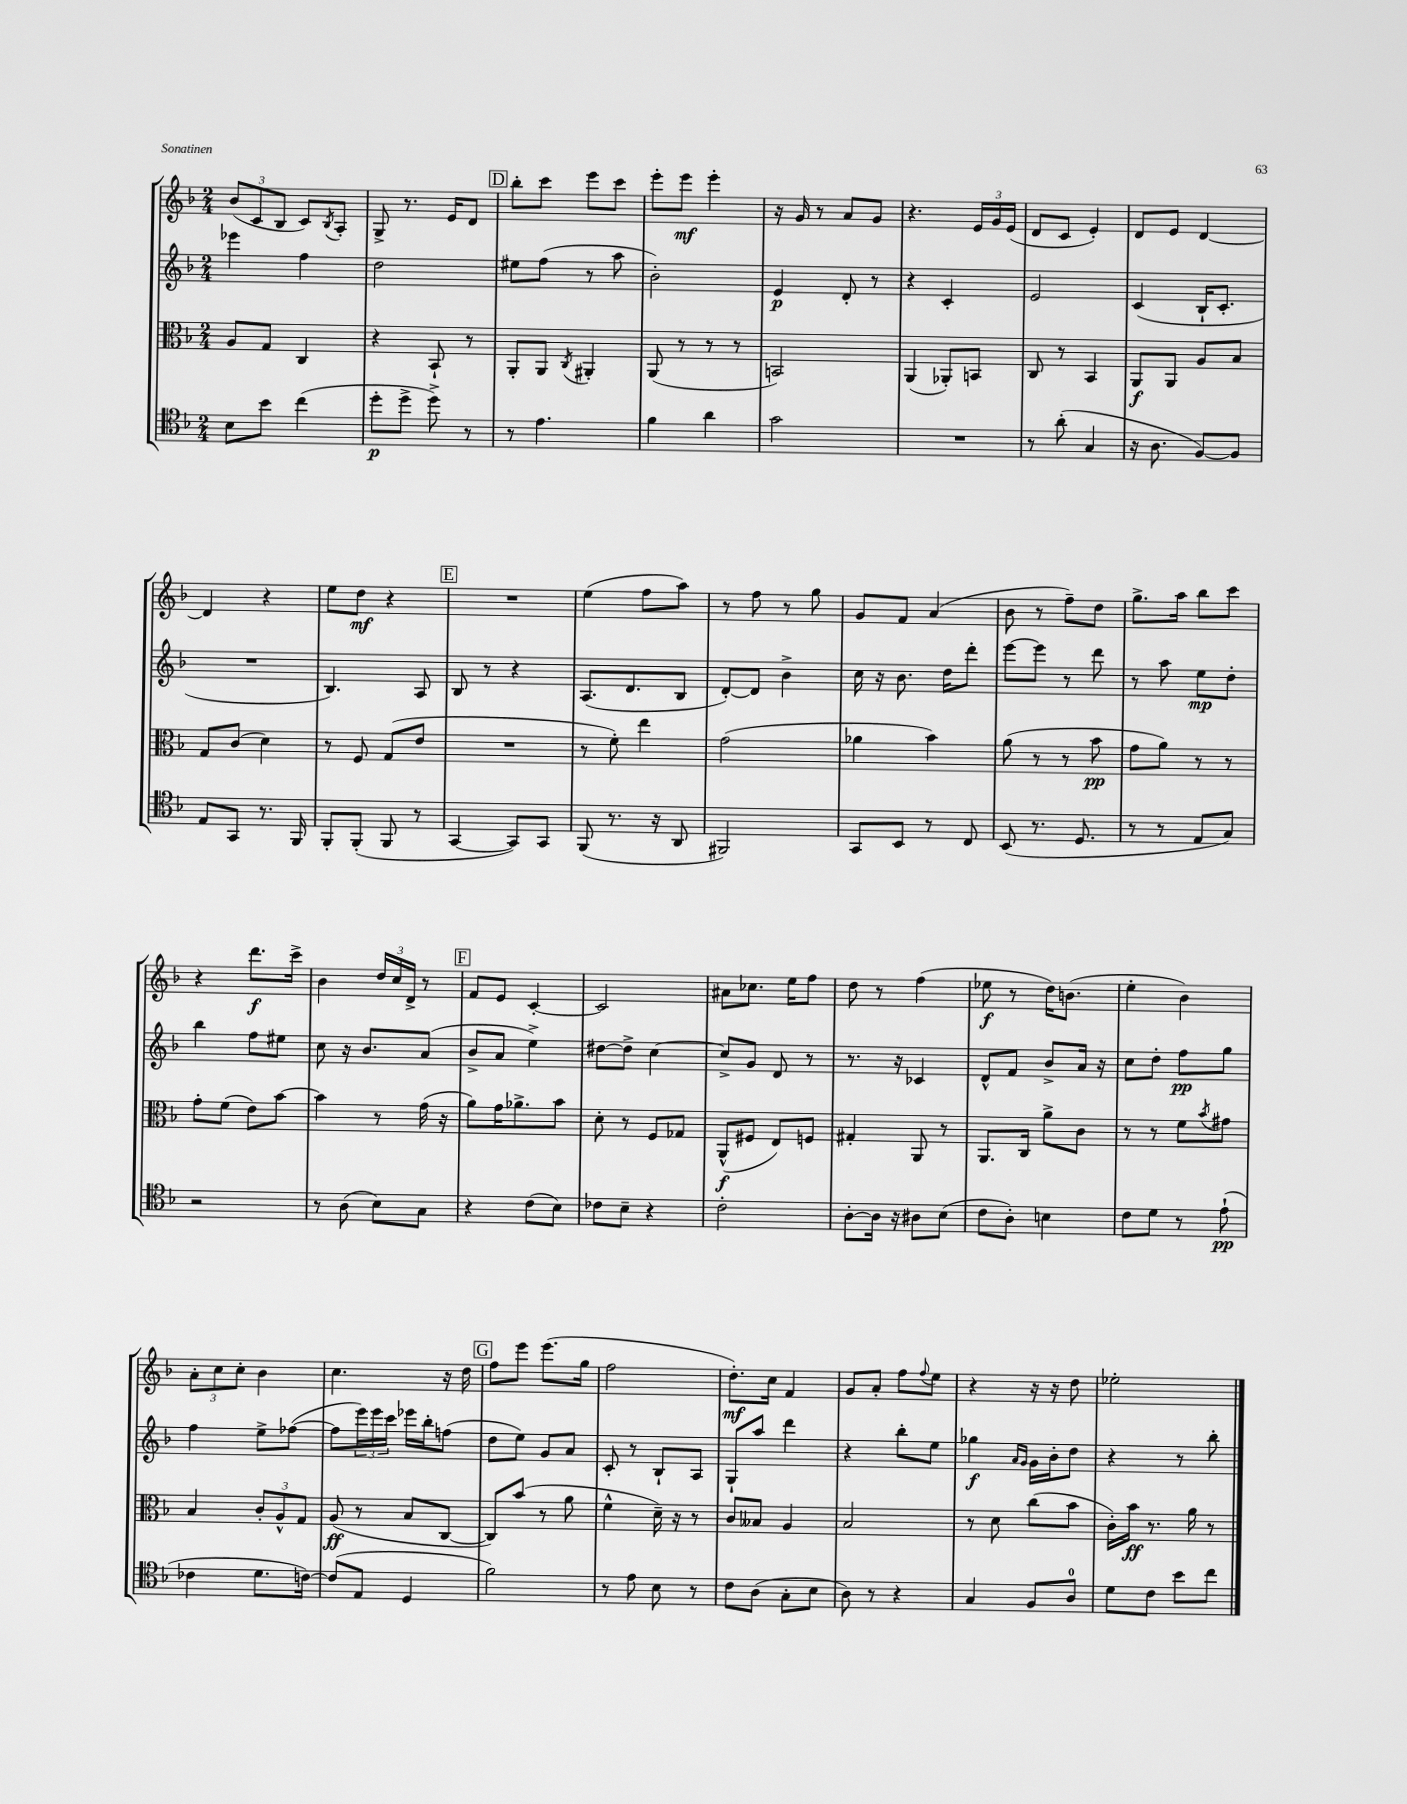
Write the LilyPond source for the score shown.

<<
\new StaffGroup <<
\new Staff = "s0" {
    \clef treble \key f \major \numericTimeSignature \time 2/4
    \tuplet 3/2 { bes'8( c'8 bes8 } c'8) \acciaccatura { bes8 } a8-. |
    g8-> r8. e'16 d'8 |
    \mark \markup { \box "D" } bes''8-. c'''8 e'''8 c'''8 |
    e'''8-. e'''8\mf e'''4-. |
    r16 g'16 r8 a'8 g'8 |
    r4. \tuplet 3/2 { e'16 g'16 e'16( } |
    d'8 c'8 e'4-.) |
    d'8 e'8 d'4~ |
    d'4 r4 |
    e''8 d''8\mf r4 |
    \mark \markup { \box "E" } R2 |
    e''4( f''8 a''8) |
    r8 f''8 r8 g''8 |
    g'8 f'8 a'4( |
    bes'8 r8 f''8--) d''8 |
    g''8.-> a''16 bes''8 c'''8 |
    r4 d'''8.\f c'''16-> |
    bes'4 \tuplet 3/2 { d''16 c''16 d'16-> } r8 |
    \mark \markup { \box "F" } f'8 e'8 c'4~-. |
    c'2 |
    ais'8 ces''8. e''16 f''8 |
    d''8 r8 f''4( |
    ees''8\f r8 d''16) b'8.( |
    e''4-. bes'4) |
    \tuplet 3/2 { a'8-. c''8 c''8-. } bes'4 |
    c''4. r16 d''16 |
    \mark \markup { \box "G" } f''8 e'''8 e'''8.( g''16 |
    f''2 |
    d''8.-.\mf) c''16 f'4 |
    g'8 a'8-. f''8 \appoggiatura { f''8 } e''8 |
    r4 r16 r16 d''8 |
    ees''2-. \bar "|." |
}
\new Staff = "s1" {
    \clef treble \key f \major \numericTimeSignature \time 2/4
    ees'''4 f''4 |
    d''2 |
    \mark \markup { \box "D" } eis''8 f''8( r8 a''8 |
    bes'2-.) |
    e'4\p d'8-. r8 |
    r4 c'4-. |
    e'2 |
    c'4( bes16-! c'8.-. |
    R2 |
    bes4.) a8 |
    \mark \markup { \box "E" } bes8 r8 r4 |
    a8.( d'8. bes8 |
    d'8~-.) d'8 bes'4-> |
    c''16 r16 bes'8. d''16 d'''8-. |
    e'''8~ e'''8 r8 d'''8 |
    r8 a''8 e''8\mp d''8-. |
    bes''4 f''8 eis''8 |
    c''8 r16 bes'8. a'8( |
    \mark \markup { \box "F" } bes'8-> a'8 e''4->) |
    dis''8~ dis''8-> c''4~ |
    c''8-> g'8 d'8 r8 |
    r8. r16 ces'4 |
    d'8-^ f'8 bes'8-> a'16 r16 |
    c''8 d''8-. f''8\pp g''8 |
    f''4 e''8-> fes''8~( |
    fes''8 \tuplet 3/2 { e'''16) e'''16 c'''16 } ees'''16 bes''16-. f''8( |
    \mark \markup { \box "G" } d''8 e''8) g'8 a'8 |
    c'8-. r8 bes8-! a8 |
    g8-! a''8 d'''4 |
    r4 bes''8-. e''8 |
    ges''4\f \grace { a'16 g'16 } g'16 bes'16-. d''8 |
    r4 r8 bes''8-. \bar "|." |
}
\new Staff = "s2" {
    \clef alto \key f \major \numericTimeSignature \time 2/4
    a8 g8 c4 |
    r4 bes,8-! r8 |
    \mark \markup { \box "D" } a,8-. a,8 \acciaccatura { c8 } ais,4-. |
    a,8( r8 r8 r8 |
    b,2) |
    a,4( aes,8-.) b,8 |
    c8 r8 bes,4 |
    a,8\f a,8 a8 bes8 |
    g8 c'8( d'4) |
    r8 f8 g8( e'8 |
    \mark \markup { \box "E" } R2 |
    r8 f'8-.) e''4 |
    g'2( |
    aes'4 bes'4) |
    a'8( r8 r8 bes'8\pp |
    g'8 a'8) r8 r8 |
    g'8-. f'8( e'8) bes'8~ |
    bes'4 r8 g'16( r16 |
    \mark \markup { \box "F" } a'8) g'16 aes'8.-> bes'8 |
    d'8-. r8 f8 ges8 |
    a,8-^\f( fis8 e8) f8 |
    gis4-. a,8 r8 |
    a,8. c16 a'8-> c'8 |
    r8 r8 f'8 \acciaccatura { bes'8 } gis'8 |
    bes4 \tuplet 3/2 { c'8-. a8-^ g8 } |
    a8\ff( r8 bes8 c8~ |
    \mark \markup { \box "G" } c8) bes'8( r8 a'8 |
    f'4-^ d'16--) r16 r8 |
    c'8 beses8 a4 |
    bes2 |
    r8 d'8 c''8( bes'8 |
    c'16-.) bes'16\ff r8. a'16 r8 \bar "|." |
}
\new Staff = "s3" {
    \clef tenor \key f \major \numericTimeSignature \time 2/4
    bes8 bes'8 c''4( |
    d''8-.\p d''8-> d''8->) r8 |
    \mark \markup { \box "D" } r8 e'4. |
    f'4 a'4 |
    g'2 |
    R2 |
    r8 a'8-.( g4 |
    r16 a8. f8~) f8 |
    e8 g,8 r8. f,16 |
    f,8-. f,8-.( f,8 r8 |
    \mark \markup { \box "E" } g,4~ g,8) g,8 |
    f,8( r8. r16 a,8 |
    fis,2) |
    g,8 bes,8 r8 c8 |
    bes,8( r8. d8. |
    r8 r8 e8 g8) |
    r2 |
    r8 a8( bes8) g8 |
    \mark \markup { \box "F" } r4 c'8( bes8) |
    ces'8 bes8-- r4 |
    c'2-. |
    a8~-. a16 r16 ais8 bes8( |
    c'8 a8-.) b4 |
    c'8 d'8 r8 e'8-!\pp( |
    ces'4 d'8. c'16~) |
    c'8( e8 d4 |
    \mark \markup { \box "G" } f'2) |
    r8 e'8 bes8 r8 |
    c'8 a8( g8-. bes8 |
    a8) r8 r4 |
    g4 f8 a8-0 |
    d'8 c'8 bes'8 c''8 \bar "|." |
}
>>
>>
\layout { \context { \Score \remove "Bar_number_engraver" } }
